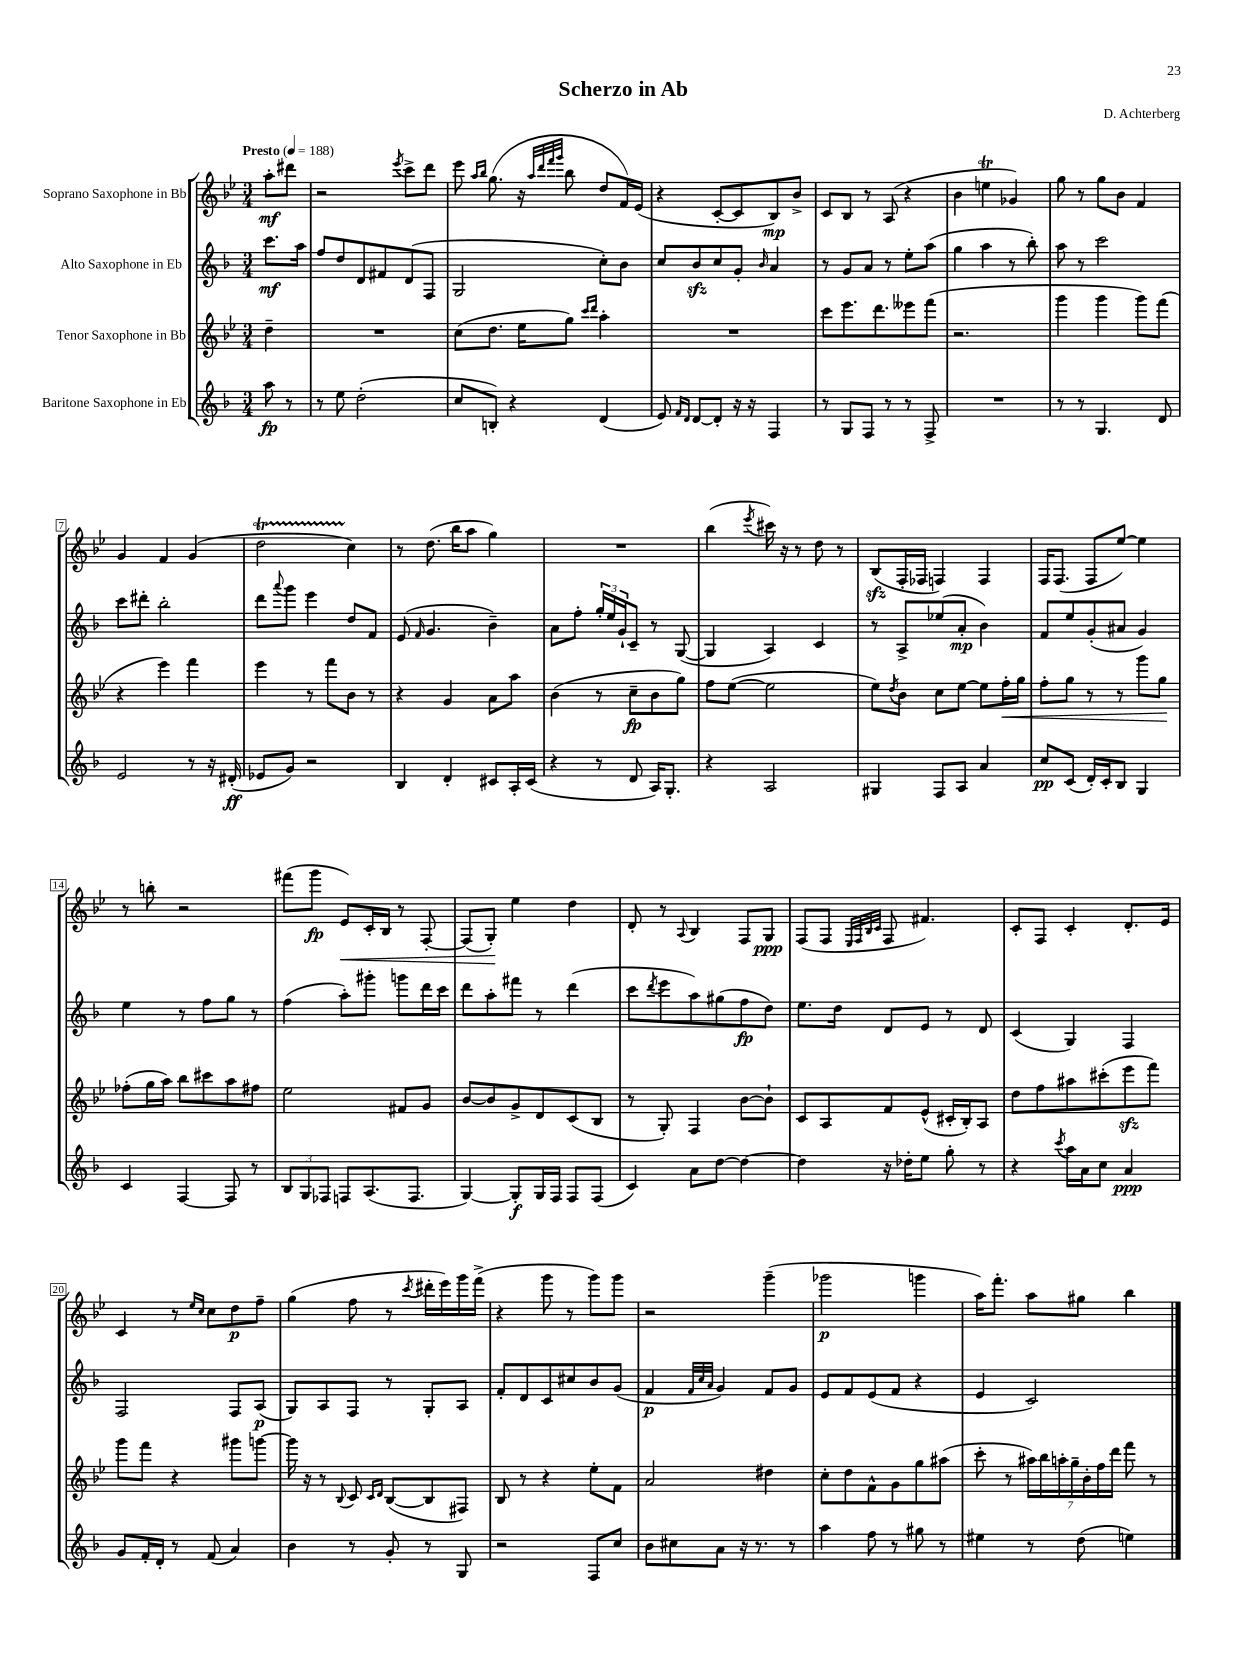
\header { title = "Scherzo in Ab" composer = "D. Achterberg" }
<<
\new StaffGroup <<
\new Staff = "s0" \with { instrumentName = "Soprano Saxophone in Bb" } {
    \clef treble \key bes \major \numericTimeSignature \time 3/4 \partial 4 \tempo "Presto" 4 = 188
    a''8-.\mf dis'''8 |
    r2 \acciaccatura { ees'''8 } c'''8-> d'''8 |
    ees'''8 \grace { a''16 bes''16 } g''8.( r16 \grace { a''32 d'''32 f'''32 g'''32 } bes''8 d''8 f'16) ees'16( |
    r4 c'8~-. c'8 bes8\mp) bes'8-> |
    c'8 bes8 r8 a8( r4 |
    bes'4 e''4\trill ges'4) |
    g''8 r8 g''8 bes'8 f'4 |
    g'4 f'4 g'4( |
    d''2\startTrillSpan c''4\stopTrillSpan) |
    r8 d''8.( bes''16 a''8 g''4) |
    R2. |
    bes''4( \acciaccatura { ees'''8 } cis'''16) r16 r8 d''8 r8 |
    bes8\sfz( f16-. fes16 f4) f4 |
    f16 f8.( f8 ees''8~) ees''4 |
    r8 b''8-. r2 |
    fis'''8( g'''8\fp ees'8\<) c'16-. bes16 r8 f8~-. |
    f8( g8-.\!) ees''4 d''4 |
    d'8-. r8 \appoggiatura { a8 } bes4 f8 g8\ppp |
    f8( f8 \grace { ees32 f32 bes32 c'32 } f8 fis'4.) |
    c'8-. f8 c'4-. d'8.-. ees'16 |
    c'4 r8 \grace { ees''16 c''16 } c''8 d''8\p f''8-- |
    g''4( f''8 r8 \acciaccatura { c'''8 } dis'''16-. ees'''16) g'''16 f'''16->( |
    r4 g'''8 r8 g'''8) g'''8 |
    r2 g'''4--( |
    ges'''2\p g'''4 |
    a''16) f'''8.-. a''8 gis''8 bes''4 \bar "|." |
}
\new Staff = "s1" \with { instrumentName = "Alto Saxophone in Eb" } {
    \clef treble \key f \major \numericTimeSignature \time 3/4 \partial 4
    c'''8.\mf a''16 |
    f''8 d''8 d'8 fis'8 d'8( f8 |
    g2 c''8-.) bes'8 |
    c''8 bes'8\sfz c''8 g'8-. \grace { bes'16 } a'4 |
    r8 g'8 a'8 r8 e''8-. a''8( |
    g''4 a''4 r8 bes''8-.) |
    a''8 r8 c'''2 |
    c'''8 dis'''8-. bes''2-. |
    d'''8 \appoggiatura { a'''8 } g'''8 e'''4 d''8 f'8 |
    e'8( \grace { f'16 } g'4. bes'4--) |
    a'8 f''8-. \tuplet 3/2 { g''16-. e''16 g'16-! } c'8-- r8 g8~( |
    g4 a4) c'4 |
    r8 a8-> ees''8( a'8-.\mp bes'4) |
    f'8 e''8 g'8-.( ais'8 g'4) |
    e''4 r8 f''8 g''8 r8 |
    f''4( a''8-.) gis'''8-. g'''8 d'''16 c'''16 |
    d'''8 a''8-. fis'''8 r8 d'''4( |
    c'''8 \acciaccatura { d'''8 } e'''8 a''8) gis''8( f''8\fp d''8) |
    e''8. d''16 d'8 e'8 r8 d'8 |
    c'4( g4) f4 |
    f2 f8 a8\p( |
    g8) a8 f8 r8 g8-. a8 |
    f'8-. d'8 c'8 cis''8 bes'8 g'8( |
    f'4\p \grace { f'32 c''32 a'32 } g'4) f'8 g'8 |
    e'8 f'8 e'8( f'8 r4 |
    e'4 c'2) \bar "|." |
}
\new Staff = "s2" \with { instrumentName = "Tenor Saxophone in Bb" } {
    \clef treble \key bes \major \numericTimeSignature \time 3/4 \partial 4
    d''4-- |
    R2. |
    c''8( d''8. ees''16 g''8) \grace { c'''16 d'''16 } a''4-. |
    R2. |
    c'''8 ees'''8. d'''8. eeses'''8 f'''8( |
    r2. |
    g'''4 g'''4 g'''8) f'''8( |
    r4 ees'''4) f'''4 |
    ees'''4 r8 f'''8 bes'8 r8 |
    r4 g'4 a'8 a''8 |
    bes'4( r8 c''8--\fp bes'8 g''8) |
    f''8 ees''8~( ees''2 |
    ees''8) \acciaccatura { d''8 } bes'8 c''8 ees''8~ ees''8 f''16-.\< g''16 |
    f''8-. g''8 r8 r8 g'''8 g''8\! |
    fes''8-.( g''16 a''16) bes''8 cis'''8 a''8 fis''8 |
    ees''2 fis'8 g'8 |
    bes'8~ bes'8 g'8-> d'8 c'8( bes8 |
    r8 g8-.) f4 bes'8~ bes'8-! |
    c'8 a8 f'8 ees'8-^( cis'16-. bes16-.) a8 |
    d''8 f''8 ais''8 cis'''8-.( ees'''8\sfz f'''8) |
    g'''8 f'''8 r4 gis'''8 g'''8~ |
    g'''16 r16 r8 \appoggiatura { bes8 } c'8 \grace { c'16 d'16 } bes8~( bes8 fis8) |
    bes8 r8 r4 ees''8-. f'8 |
    a'2 dis''4 |
    c''8-. d''8 f'8-^ g'8 g''8 ais''8( |
    c'''8-. r8 \tuplet 7/4 { ais''16) bes''16 a''16-. g''16-- bes'16-. f''16 d'''16 } f'''8 r8 \bar "|." |
}
\new Staff = "s3" \with { instrumentName = "Baritone Saxophone in Eb" } {
    \clef treble \key f \major \numericTimeSignature \time 3/4 \partial 4
    a''8\fp r8 |
    r8 e''8 d''2-.( |
    c''8 b8-.) r4 d'4( |
    e'8) \grace { f'16 d'16 } d'8~ d'8-. r16 r16 f4 |
    r8 g8 f8 r8 r8 f8-> |
    R2. |
    r8 r8 g4. d'8 |
    e'2 r8 r16 dis'16-.\ff( |
    ees'8 g'8) r2 |
    bes4 d'4-. cis'8 a16-. cis'16( |
    r4 r8 d'8 a16) g8.-. |
    r4 a2 |
    gis4 f8 a8 a'4 |
    c''8\pp c'8( d'16-.) c'16-. bes8 g4 |
    c'4 f4~ f8 r8 |
    \tuplet 3/2 { bes8 g8 fes8 } f8 a8.( f8. |
    g4~) g8-.\f g16 f16 f8 f8( |
    c'4) a'8 d''8~ d''4~ |
    d''4 r16 des''16-. e''8 g''8-. r8 |
    r4 \acciaccatura { c'''8 } a''16 a'16 c''8 a'4\ppp |
    g'8 f'16-. d'16-. r8 f'8( a'4) |
    bes'4 r8 g'8-. r8 g8 |
    r2 f8 c''8 |
    bes'8 cis''8 a'8 r16 r8. r8 |
    a''4 f''8 r8 gis''8 r8 |
    eis''4 r8 d''8( e''4) \bar "|." |
}
>>
>>
\layout { \context { \Score \override BarNumber.stencil = #(make-stencil-boxer 0.1 0.3 ly:text-interface::print) } }
